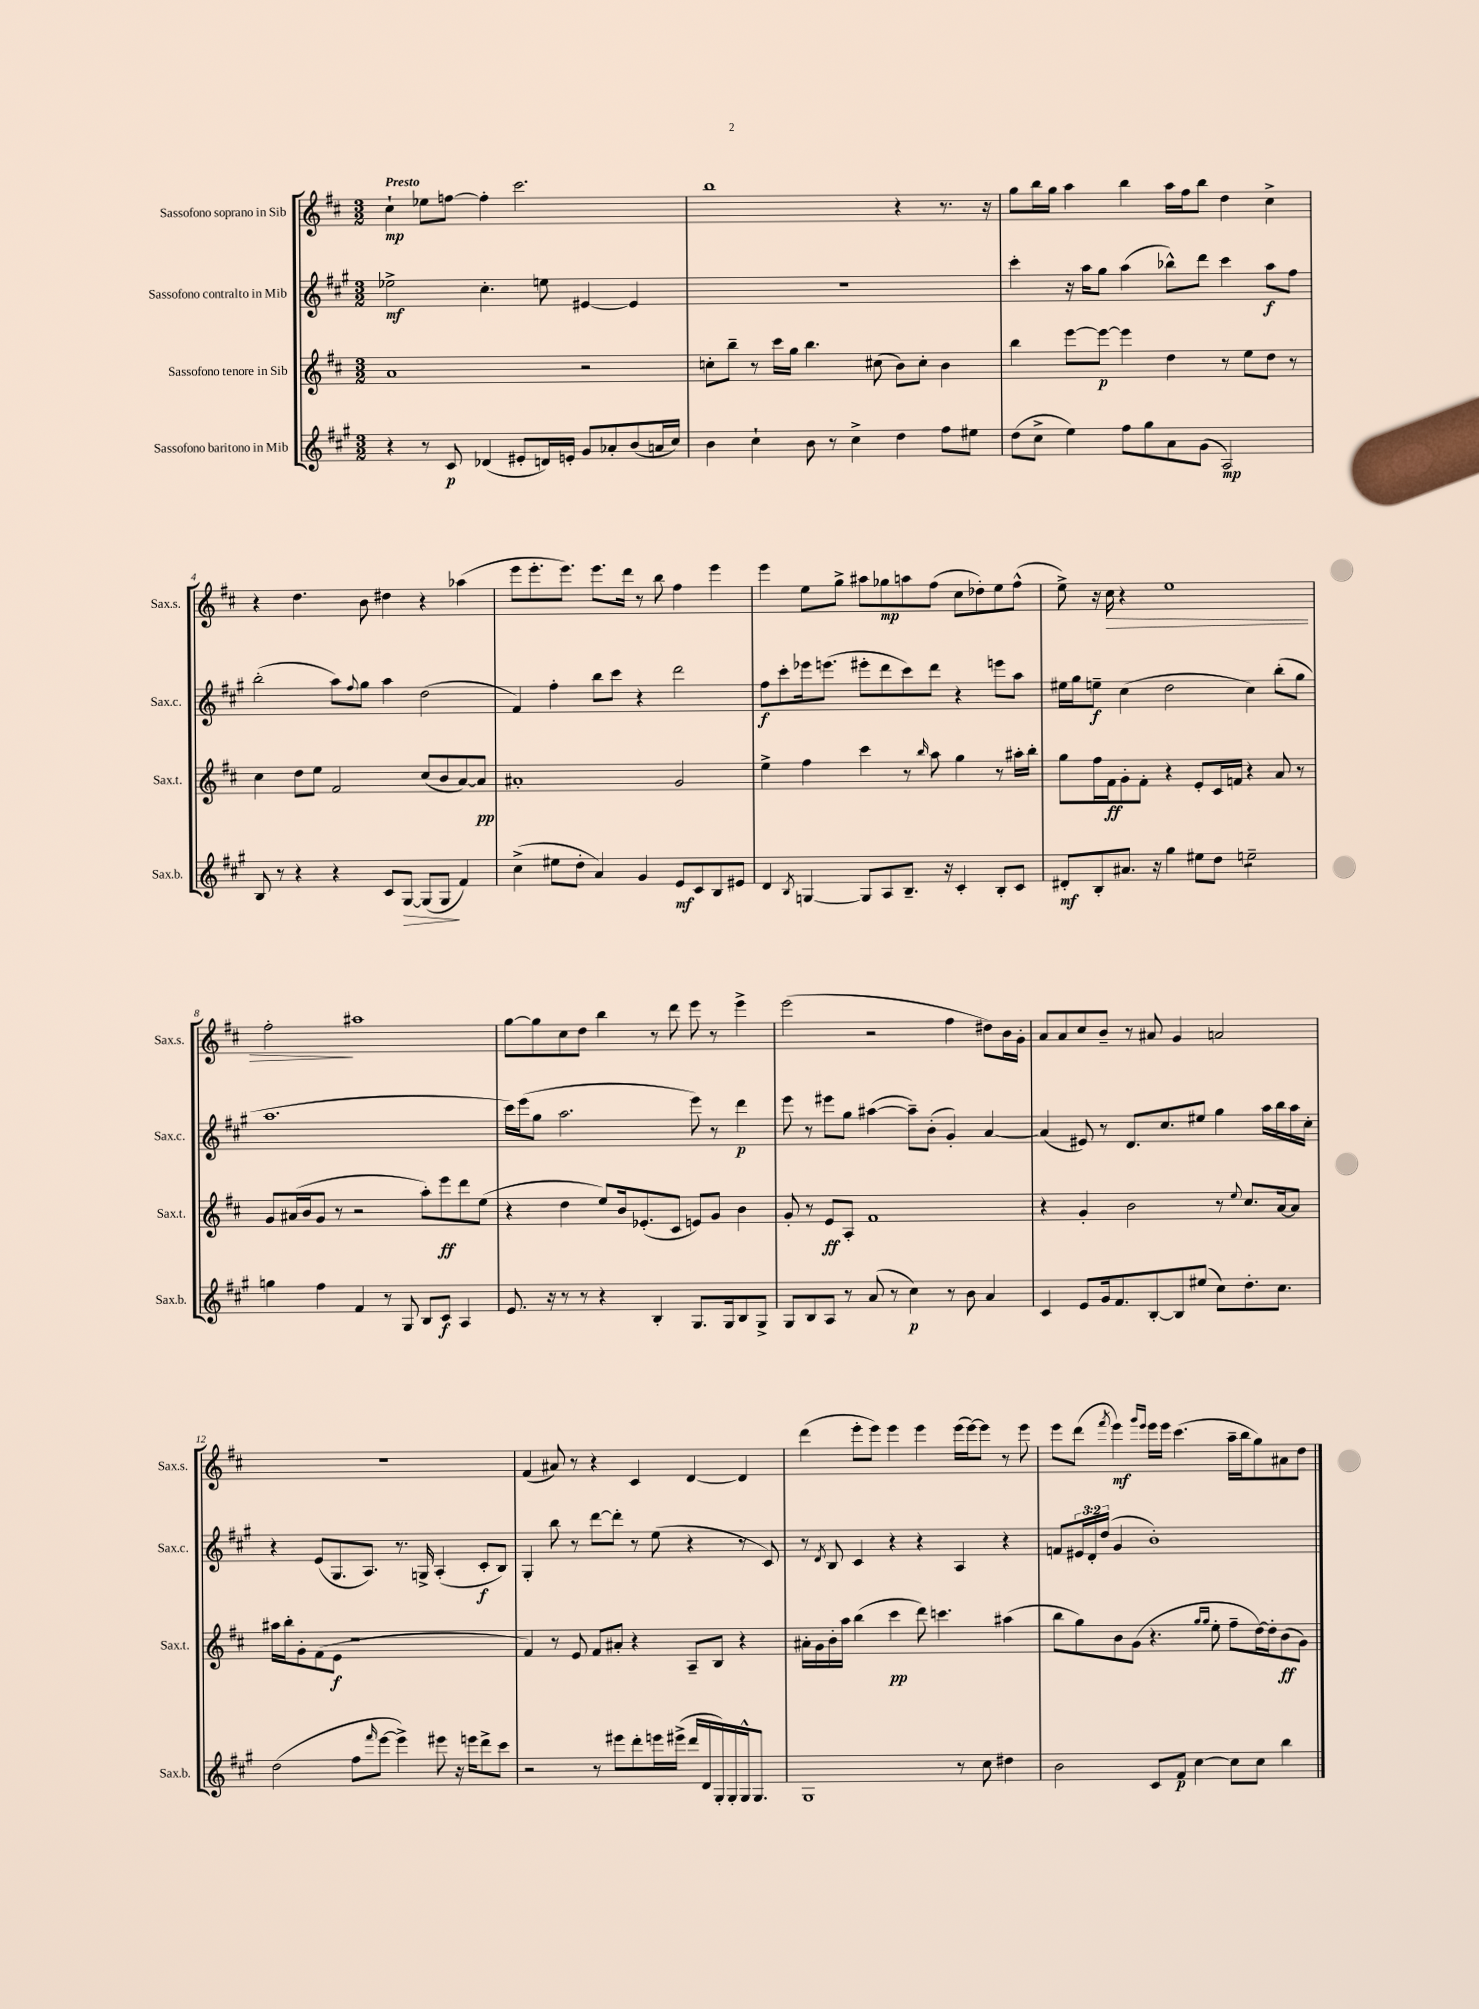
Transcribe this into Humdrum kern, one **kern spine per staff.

**kern	**kern	**kern	**kern
*staff4	*staff3	*staff2	*staff1
*clefG2	*clefG2	*clefG2	*clefG2
*k[f#c#g#]	*k[f#c#]	*k[f#c#g#]	*k[f#c#]
*M3/2	*M3/2	*M3/2	*M3/2
4r	1a	2ee-^	4cc#`
8r	.	.	8ee-
8c#	.	.	[8ff
(4d-	.	4.cc#'	4ff']
8e#'	.	.	2.ccc#
16d)	.	8ee	.
16e'	.	.	.
8g#	2r	[4e#	.
8a-'	.	.	.
(8b	.	4e#]	.
16a	.	.	.
16cc#)	.	.	.
=	=	=	=
4b	8cc'	1.r	1bb
.	8bb~	.	.
4cc#`	8r	.	.
.	16ccc#	.	.
.	16gg	.	.
8b	4.bb	.	.
8r	.	.	.
4cc#^	.	.	.
.	(8cc#	.	.
4dd	8b)	.	4r
.	8cc#'	.	.
8ff#	4b	.	8.r
8ee#	.	.	.
.	.	.	16r
=	=	=	=
(8dd	4bb	4ccc#'	8gg
8cc#^	.	.	16bb
.	.	.	16gg
4ee)	[8eee	16r	4aa
.	.	16aa	.
.	8eee_	8gg#	.
8ff#	4eee]	(4aa	4bb
8gg#	.	.	.
8a	4dd	8bb-^^)	16aa
.	.	.	16ff#
(8g#	.	8ddd	8bb
2A)	8r	4ccc#	4dd
.	8ee	.	.
.	8dd	8aa	4cc#^
.	8r	8ff#	.
=	=	=	=
8B	4cc#	(2bb'	4r
8r	.	.	.
4r	8dd	.	4.dd
.	8ee	.	.
4r	2f#	8aa)	.
.	.	8qqff#	.
.	.	8gg#	8b
8c#	.	4aa	4dd#
[8G#	.	.	.
(8G#]	(8cc#	(2dd	4r
8G#	8b	.	.
4f#)	[8a)	.	(4aa-
.	8a]	.	.
=	=	=	=
(4cc#^	1a#'	4f#)	8eee
.	.	.	8.eee'
8ee#	.	4ff#'	.
.	.	.	8.eee)
8dd'	.	.	.
4a)	.	8bb	8.eee
.	.	8ccc#	.
.	.	.	16ddd
4g#	.	4r	8r
.	.	.	8bb
8e	2g	2ddd	4ff#
8c#	.	.	.
8B	.	.	4eee
8e#	.	.	.
=	=	=	=
4d	4ee^	8ff#	4eee
.	.	8ccc#'	.
8qB	.	.	.
[4G	4ff#	16eee-	8ee
.	.	(8.eee	.
.	.	.	8gg^
8G]	4ccc#	8eee#'	8aa#
8A	.	8ddd	8gg-
8.B~	8r	8ccc#)	8aa
.	16qqbb	.	.
.	8aa	8ddd	(8ff#
16r	.	.	.
4c#'	4gg	4r	8cc#
.	.	.	8dd-')
8B'	8r	8eee	8ee
8c#	16aa#'	8aa	(8ff#^^
.	16bb'	.	.
=	=	=	=
8d#'	8gg	16ee#	8ee^)
.	.	16gg#	.
8B'	16ff#	8ee~	16r
.	16f#	.	16cc#
8.a#	8g'	(4cc#	4r
.	8f#'	.	.
16r	.	.	.
4gg#	4r	2dd	1ee
8ee#	8e'	.	.
8dd	16c#	.	.
.	16f	.	.
2ee~	4r	4cc#)	.
.	8a	(8bb'	.
.	8r	8gg#	.
=	=	=	=
4gg	8g	1.aa	2ff#'
.	(16a#	.	.
.	16b	.	.
4ff#	8g	.	.
.	8r	.	.
4f#	2r	.	1aa#
8r	.	.	.
8G#	.	.	.
8B	8aa')	.	.
8c#	8eee	.	.
4A	8ddd	.	.
.	(8ee	.	.
=	=	=	=
8.e	4r	16ccc#)	[8gg
.	.	(16eee	.
.	.	8gg#	8gg]
16r	.	.	.
8r	4dd	2.aa	8cc#
8r	.	.	8dd
4r	8ee)	.	4bb
.	16b	.	.
.	(8.e-'	.	.
4B'	.	.	8r
.	8c#	.	8ddd
8.G#	8e)	8eee)	8eee
.	8g	8r	8r
16G#	.	.	.
8B	4b	4ddd	4eee^
8G#^	.	.	.
=	=	=	=
8G#	8g'	8eee	(2eee
8B	8r	8r	.
8A	8e	8eee#	.
8r	8A'	8gg#	.
(8a	1f#	([4aa#	2r
8r	.	.	.
4cc#)	.	8aa#~])	.
.	.	(8b'	.
8r	.	4g#')	4ff#
8b	.	.	.
4a	.	[4a	8dd#)
.	.	.	16b
.	.	.	16g'
=	=	=	=
4c#	4r	(4a]	8a
.	.	.	8a
8e	4g'	8e#)	8cc#
16g#	.	8r	8b~
8.f#	.	.	.
.	2b	8.d	8r
[8B'	.	.	8a#
.	.	8.cc#	.
8B]	.	.	4g
(8ee#	.	8ee#	.
8cc#)	8r	4gg#	2a
.	8qqee	.	.
8.dd'	8.cc#	.	.
.	.	16aa	.
8.cc#	[16a	16bb	.
.	8a]	16aa	.
.	.	16cc#'	.
=	=	=	=
(2dd	16aa#	4r	1.r
.	16bb'	.	.
.	8g'	.	.
.	(8f#	(8e	.
.	8e	8.G#	.
8ff#	1r	.	.
.	.	8.A)	.
16qqfff#	.	.	.
[8eee	.	.	.
4eee^])	.	8.r	.
.	.	16G^	.
8eee#	.	(4A'	.
16r	.	.	.
16eee	.	.	.
8ddd^	.	8c#'	.
8ccc#	.	8B)	.
=	=	=	=
2r	4f#)	4G#'	(4f#
.	8r	8bb	8a#)
.	8e	8r	8r
8r	8f#	[8ddd	4r
8eee#	8a#'	8ddd']	.
8ddd'	4r	8r	4c#
16eee	.	(8ee	.
(16eee#^	.	.	.
16ddd	8A~	4r	[4d
16d	.	.	.
16G#')	8B	.	.
16G#'	.	.	.
16G#^^	4r	8r	4d]
8.G#	.	.	.
.	.	8c#)	.
=	=	=	=
1G#	16a#'	8r	(4ddd
.	16g	.	.
.	.	8qd	.
.	16b'	8B	.
.	16aa	.	.
.	(4bb	4c#	8eee'
.	.	.	8eee)
.	4ccc#	4r	4eee
.	8ddd)	4r	4eee
.	4.ccc	.	.
8r	.	4A	(16eee
.	.	.	[16eee)
8cc#	.	.	8eee]
4dd#	(4aa#	4r	8r
.	.	.	8eee
=	=	=	=
2b	8bb	8f	8eee
.	8gg)	24e#	(8ddd
.	.	24d'	.
.	.	(24dd	.
.	.	.	8qfff#
.	8b	4g#	4eee)
.	(8g	.	.
.	.	.	16qqggg
.	.	.	16qqeee
8c#	4.r	1b')	16eee
.	.	.	16eee
8f#	.	.	(4.ccc#
[4cc#	.	.	.
.	16qqgg	.	.
.	16qqgg	.	.
.	8ee'	.	.
8cc#]	8ff#~	.	16aa~
.	.	.	16bb
8cc#	[16dd)	.	8gg)
.	16dd']	.	.
4bb	(8b	.	8a#
.	8g)	.	8dd
==	==	==	==
*-	*-	*-	*-
